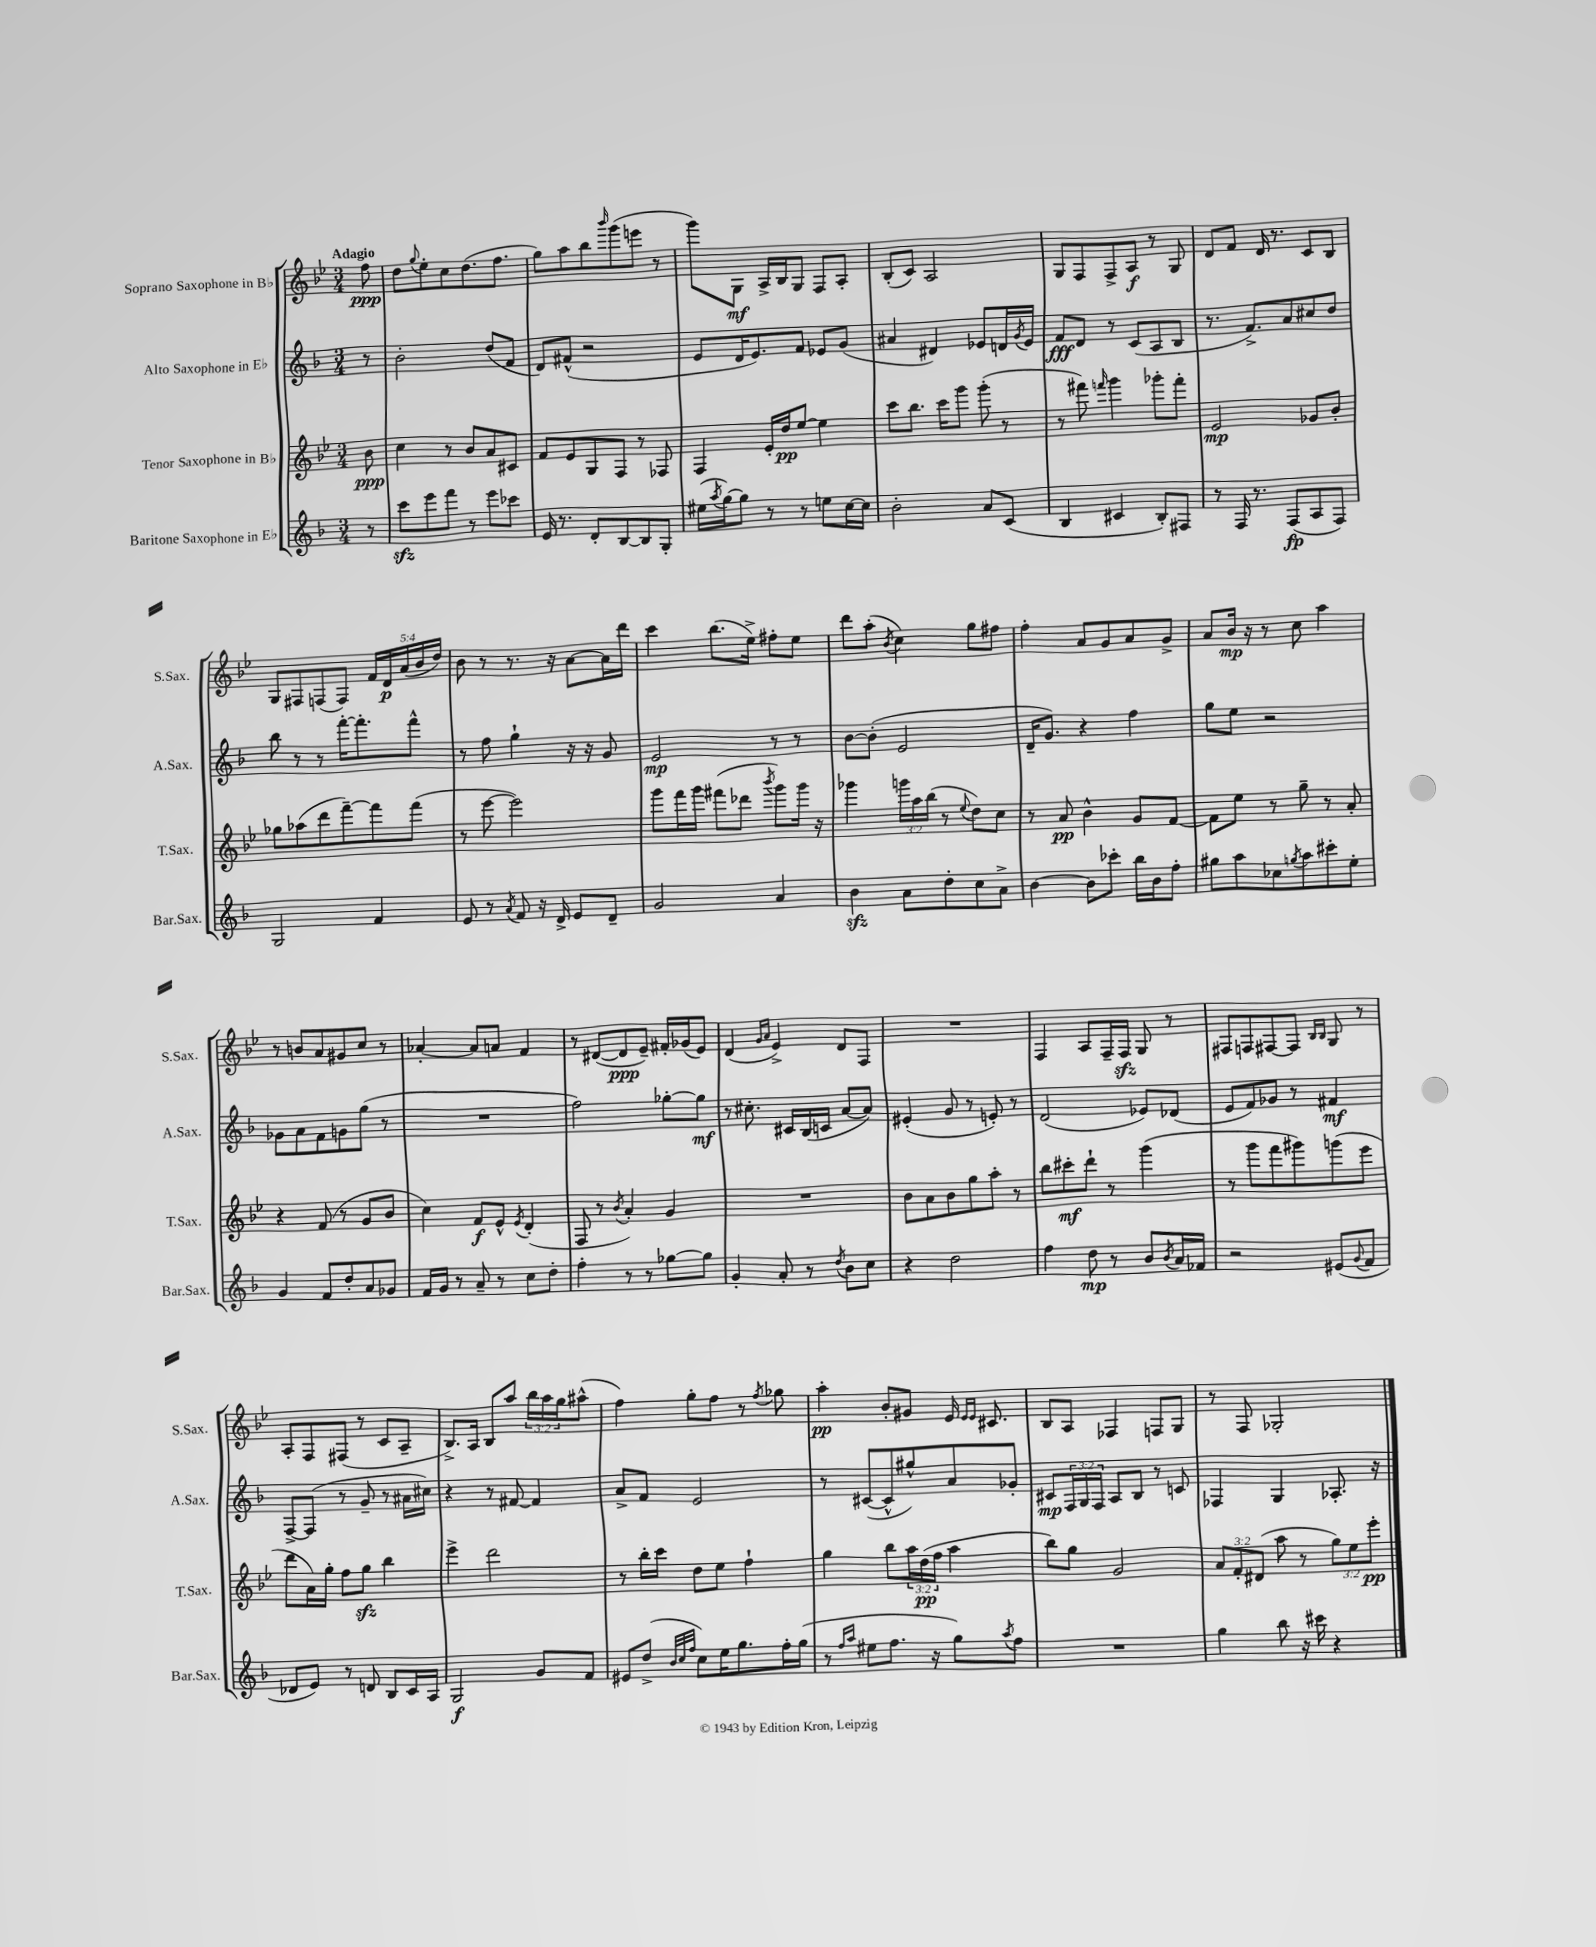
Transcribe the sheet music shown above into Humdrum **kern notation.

**kern	**kern	**kern	**kern
*staff4	*staff3	*staff2	*staff1
*clefG2	*clefG2	*clefG2	*clefG2
*k[b-]	*k[b-e-]	*k[b-]	*k[b-e-]
*M3/4	*M3/4	*M3/4	*M3/4
8r	8b-\	8r	8ff\
=	=	=	=
8ccc\L	4cc\	2b-'\	8dd\L
.	.	.	8qqgg/
8eee\	.	.	8ee-'\
8fff\J	8r	.	8cc\
8r	8b-/L	.	(8.dd\
8eee\L	8a/	(8dd/L	.
.	.	.	8.ff\J
8ccc-\J	8c#/J	8f/J	.
=	=	=	=
16e/	8f/L	8d/L)	8gg\L)
8.r	.	.	.
.	8e-/	(8f#^^/J	8aa\
8d'/L	8G/	2r	8bb-\
.	.	.	16qqbbb-/
[8B-/	8F/J	.	(8ggg\
8B-/]	8r	.	8eee\J
8G'/J	8F-/	.	8r
=	=	=	=
(16ee#\LL	4F/	8e/L	8ggg\L)
8qaa/	.	.	.
[16gg\J)	.	.	.
8gg\]J	.	16d/K	8G\J
.	.	8.e/)	.
8r	16e-'/LL	.	16A^/LL
.	16dd/J	.	16B-/J
8r	[8ee-/J	8f/J	8G/J
8ee\L	4ee-\]	8e-/L	8F/L
[16cc\L	.	(8g/J	8A'/J
16cc\]JJ	.	.	.
=	=	=	=
2b-'\	8ccc\L	4a#/	(8B-'/L
.	8.bb-\J	.	8c/J)
.	.	4d#/)	2A/
.	16ccc\LK	.	.
.	8ggg\J	.	.
8a/L	(8ggg'\	8e-/L	.
(8c/J	8r	16d/L	.
.	.	8qg/	.
.	.	16e-/JJ	.
=	=	=	=
4B-/	8r	8f/L	8G/L
.	8fff#\)	8d/J	8F/
.	16qqfff/	.	.
4c#/	4ggg\	8r	8F^/
.	.	(8c/L	8A/J
8B-'/L)	8ggg-'\L	8A/	8r
8F#/J	8fff'\J	8B-/J	8G/
=	=	=	=
8r	2e-/	8.r	8d/L
16F/	.	.	8f/J
8.r	.	8.f^/L)	.
.	.	.	16d/
.	.	.	8.r
(8F/L	.	8a/	.
8A/	8g-/L	8cc#/	8c/L
8F/J)	8b-'/J	8dd/J	8B-/J
=	=	=	=
2G/	8gg-\L	8bb-\	8G/L
.	(8aa-\	8r	8F#/
.	8ddd\	8r	(8F/
.	[8fff~\)	[16fff'\LK	8F/J)
.	.	8.fff'\]	.
4f/	8fff\]	.	20f/LL
.	.	.	20d/
.	.	.	(20a/
.	(8fff\J	8fff^^\J	.
.	.	.	20b-/
.	.	.	20dd/JJ)
=	=	=	=
8e/	8r	8r	8b-\
8r	[8eee-\	8ff\	8r
8qa/	.	.	.
8f/	2eee-\])	4gg`\	8.r
16r	.	.	.
16d^/	.	.	16r
8e/L	.	16r	[8a\L
.	.	16r	.
8d~/J	.	8g/	16a\]L
.	.	.	16ddd\JJ
=	=	=	=
2g/	8ggg\L	2e/	4ccc\
.	16fff\L	.	.
.	16ggg\JJ	.	.
.	(8fff#\L	.	(8.bb-\L
.	8ddd-\J	.	.
.	.	.	16ee-^\Jk)
.	8qbbb-/	.	.
4a/	8ggg\L)	8r	8ff#'\L
.	16ggg\Jk	8r	8ee-\J
.	16r	.	.
=	=	=	=
4b-\	4ggg-\	[8b-\L	8ddd\L
.	.	(8b-'\]J	(8aa'\J
.	.	.	8qb-/
8a\L	24ggg\LL	2e/	4cc\)
.	24aa\	.	.
.	(24bb-\JJ	.	.
8dd'\	8r	.	.
.	8qqee-/	.	.
8cc\	8dd\L)	.	8gg\L
8a^\J	8cc\J	.	8ff#\J
=	=	=	=
[4b-\	8r	16d~/LK	4ff'\
.	.	8.g/J)	.
.	8a/	.	.
8b-\]L	4b-^^\	4r	8a/L
8ccc-'\J	.	.	8g/
16bb-\LL	8g/L	4ff\	8a/
16b-\J	.	.	.
8ff'\J	[8f/J	.	8g^/J
=	=	=	=
8gg#\L	8f\]L	8gg\L	8a/L
8aa\	8ee-\J	8ee\J	16b-/Jk
.	.	.	16r
8cc-\	8r	2r	8r
8qgg/	.	.	.
8aa\	8gg~\	.	8cc\
8ccc#'\	8r	.	4aa\
8ee'\J	8a'/	.	.
=	=	=	=
4g/	4r	8g-\L	8r
.	.	8a\	8b/L
8f/L	(8f/	8f\	8a/
8dd'/	8r	8g\	8g#/
8a/	8g/L	(8gg\J	8cc/J
8g-/J	8b-/J	8r	8r
=	=	=	=
16f/LL	4cc\)	2.r	[4a-'/
16g/JJ	.	.	.
8r	.	.	.
8a~/	8f/L	.	8a-/]L
8r	8e-^^/J	.	8a/J
.	8qe-/	.	.
8cc\L	(4d'/	.	4f/
8dd'\J	.	.	.
=	=	=	=
4ff'\	8F/	2ff\)	8r
.	8r	.	([8d#/L
.	8qb-/	.	.
8r	4a'/)	.	8d#/]
8r	.	.	8e-~/J)
[8gg-\L	4g/	[8gg-'\L	16f#'/LL
.	.	.	(16g-/J
8gg-\]J	.	8gg-\]J	8e-/J)
=	=	=	=
4g'/	2.r	8r	(4d/
.	.	8.cc#'\	.
.	.	.	16qqg/LL
.	.	.	16qqa/JJ
8a'/	.	.	4e-^/)
.	.	16c#/LL	.
8r	.	(16B-/	.
.	.	16c/JJ	.
8qdd/	.	.	.
8b-\L	.	[8a/L	8d/L
8cc\J	.	8a/]J)	8F/J
=	=	=	=
4r	8b-\L	(4e#'/	2.r
.	8a\	.	.
2dd\	8b-\	8g/	.
.	8gg\	8r	.
.	8aa'\J	8e'/)	.
.	8r	8r	.
=	=	=	=
4ff\	8bb-\L	(2d/	4F/
.	8ccc#'\	.	.
8dd\	8ddd`\J	.	8A/L
8r	8r	.	16F~/L
.	.	.	16F/JJ
8b-/L	(4ggg\	8e-/L)	8G/
8qb-/	.	.	.
16a/L	.	(8d-/J	8r
16f-/JJ	.	.	.
=	=	=	=
2r	8r	8e/L	8F#/L
.	8ggg\L	8f/)	8F/
.	8fff\	8g-/J	[8F#/
.	8ggg#\)	8r	8F#/]J
.	.	.	16qqB-/LL
.	.	.	16qqB-/JJ
(8e#/L	(8ggg\	4f#/	8G/
8qqg/	.	.	.
8f/J	8eee-\J	.	8r
=	=	=	=
8d-/L	8ddd\L	[8F^/L	8A'/L
8e/J)	16a\L)	(8F/]J	8F/
.	16gg'\JJ	.	.
8r	8ff\L	8r	(8F#/J
8d/	8gg\J	8g~/	8r
8B-/L	4bb-\	8r	8c/L
16c/L	.	16a#\LL	8A~/J
16A/JJ	.	16cc#\JJ)	.
=	=	=	=
2G/	4eee-^\	4r	8.B-^/L)
.	.	.	16A/Jk
.	2ddd\	8r	8B-/L
.	.	[8f#/	8aa/J
8g/L	.	4f#/]	24bb-\LL
.	.	.	24aa\
.	.	.	24gg\J
8f/J	.	.	(8aa#^^\J
=	=	=	=
8e#/L	8r	8a^/L	4ff\)
(8dd^/J	16bb-'\LL	8f/J	.
.	16ccc\JJ	.	.
32qqb-/LLL	.	.	.
32qqcc/	.	.	.
32qqff/JJJ	.	.	.
8cc\L)	8dd\L	2e/	8gg'\L
16ee\K	8ee-\J	.	8ff\J
8.gg\	.	.	.
.	4ff`\	.	8r
.	.	.	8qff/
16ff'\L	.	.	8gg-\
(16gg\JJ	.	.	.
=	=	=	=
8r	4gg\	8r	4aa'\
16qqff/LL	.	.	.
16qqaa/JJ	.	.	.
8ee#\L	.	([8c#/L	.
8.ff\J	8bb-\L	8c#^^/]	8b-'/L
.	24aa\L	8gg#^^/)	8g#/J
.	(24dd\	.	.
16r	.	.	.
.	24ff\JJ	.	.
8gg\L)	4aa\	8a/	16e-/
.	.	.	16qqe-/LL
.	.	.	16qqe-/JJ
.	.	.	8.c#/
8qaa/	.	.	.
8ff\J	.	8g-'/J	.
=	=	=	=
2.r	8bb-\L)	8c#/L	8B-/L
.	8gg\J	24F/L	8A/J
.	.	24G/	.
.	.	24F/JJ	.
.	2g/	8A/L	4F-/
.	.	8B-/J	.
.	.	8r	8F/L
.	.	8c/	8G/J
=	=	=	=
4gg\	12a/L	4F-/	8r
.	12f'/	.	.
.	.	.	8F/
.	(12d#/J	.	.
8bb-\	8aa\	4G/	2G-'/
16r	8r	.	.
16ccc#\	.	.	.
4r	12gg\L)	8.A-'/	.
.	12ee-\	.	.
.	12eee-'\J	.	.
.	.	16r	.
==	==	==	==
*-	*-	*-	*-
